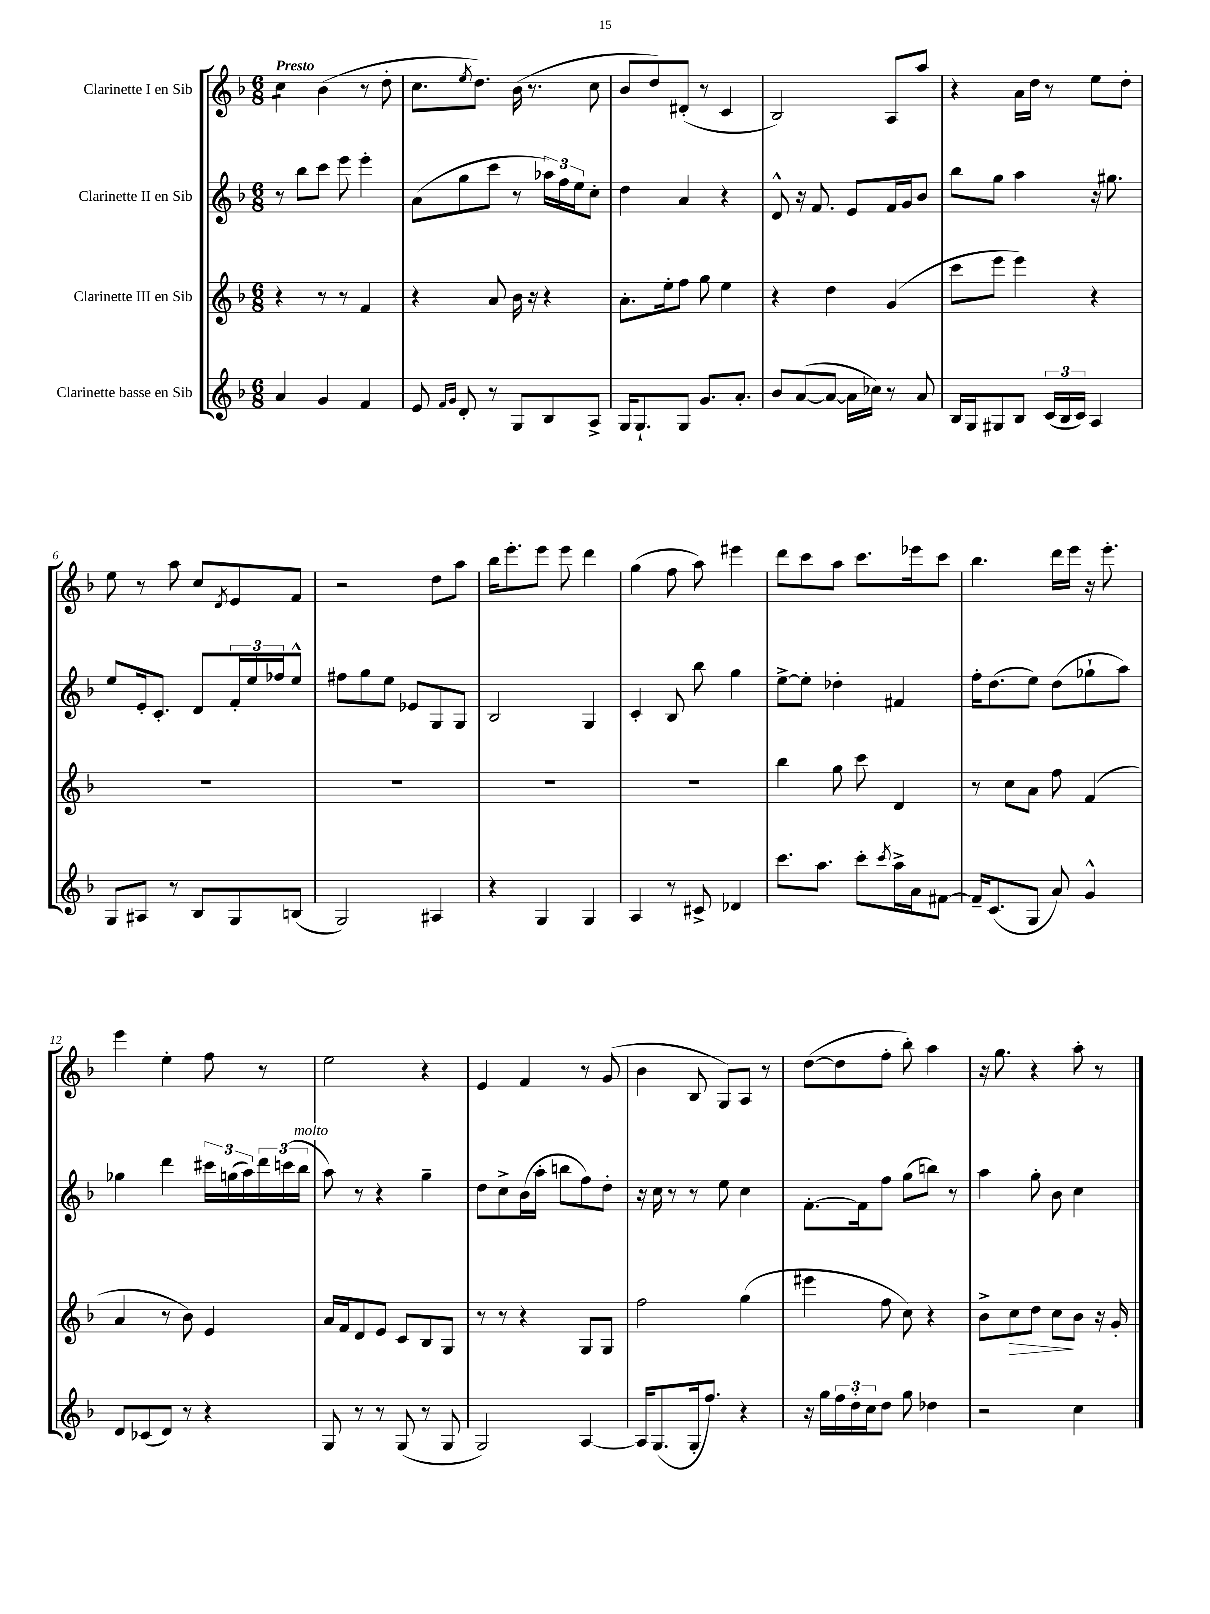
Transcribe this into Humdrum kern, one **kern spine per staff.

**kern	**kern	**dynam	**kern	**kern
*part4	*part3	*part3	*part2	*part1
*staff4	*staff3	*staff3	*staff2	*staff1
*I"Clarinette basse en Sib	*I"Clarinette III en Sib	*	*I"Clarinette II en Sib	*I"Clarinette I en Sib
*clefG2	*clefG2	*	*clefG2	*clefG2
*k[b-]	*k[b-]	*	*k[b-]	*k[b-]
*M6/8	*M6/8	*	*M6/8	*M6/8
=1	=1	=1	=1	=1
!	!	!	!	!LO:TX:a:B:t=Presto
*	*	*	*	*tremolo
4a/	4r	.	8r	8cc\L
.	.	.	8bb-\L	8cc\J
*	*	*	*	*Xtremolo
4g/	8r	.	8ccc\J	(4b-\
.	8r	.	8eee\	.
4f/	4f/	.	4eee'\	8r
.	.	.	.	8dd'\
=2	=2	=2	=2	=2
8e/	4r	.	(8a\L	8.cc\L
16qqf/LL	.	.	.	.
16qqg/JJ	.	.	.	.
8d'/	.	.	8gg\	.
.	.	.	.	8qee/
.	.	.	.	8.dd\J)
8r	8a/	.	8ccc\J	.
8G/L	16b-\	.	8r	(16b-\
.	16r	.	.	8.r
8B-/	4r	.	24aa-X\LL)	.
.	.	.	24ff\	.
.	.	.	24ee\J	.
8A^/J	.	.	8cc'\J	8cc\
=3	=3	=3	=3	=3
16G/KL	8.a'\L	.	4dd\	8b-/L
8.G`/	.	.	.	.
.	.	.	.	8dd/)
.	16ee'\k	.	.	.
8G/J	8ff\J	.	4a/	(8d#X'/J
8.g/L	8gg\	.	.	8r
.	4ee\	.	4r	4c/
8.a'/J	.	.	.	.
=4	=4	=4	=4	=4
8b-/L	4r	.	8d^^/	2B-/)
([8a/	.	.	16r	.
.	.	.	8.f/	.
8a/J_	4dd\	.	.	.
16a\LL]	.	.	8e/L	.
16cc-X\JJ)	.	.	.	.
8r	(4g/	.	16f/L	8A/L
.	.	.	16g/J	.
8a/	.	.	8b-/J	8aa/J
=5	=5	=5	=5	=5
16B-/LL	8ccc\L	.	8bb-\L	4r
16G/J	.	.	.	.
8G#X/	8eee\J	.	8gg\J	.
8B-/J	4eee\)	.	4aa\	16a\LL
.	.	.	.	16dd\JJ
(24c/LL	.	.	.	8r
24B-/	.	.	.	.
24c/JJ)	.	.	.	.
4A/	4r	.	16r	8ee\L
.	.	.	8.gg#X\	.
.	.	.	.	8dd'\J
!!LO:LB:g=z
=6	=6	=6	=6	=6
8G/L	2.r	.	8ee/L	8ee\
8A#X/J	.	.	16e'/k	8r
.	.	.	8.c'/J	.
8r	.	.	.	8aa\
8B-/L	.	.	8d/L	8cc/L
.	.	.	.	8qd/
8G/	.	.	24f'/L	8e/
.	.	.	24ee/	.
.	.	.	24ff-X/J	.
(8Bn/J	.	.	8ee^^/J	8f/J
=7	=7	=7	=7	=7
2G/)	2.r	.	8ff#X\L	2r
.	.	.	8gg\	.
.	.	.	8ee\J	.
.	.	.	8e-X/L	.
4A#X/	.	.	8G/	8dd\L
.	.	.	8G/J	8aa\J
=8	=8	=8	=8	=8
4r	2.r	.	2B-/	16bb-\KL
.	.	.	.	8.eee'\
4G/	.	.	.	8eee\J
.	.	.	.	8eee\
4G/	.	.	4G/	4ddd\
=9	=9	=9	=9	=9
4A/	2.r	.	4c'/	(4gg\
8r	.	.	8B-/	8ff\
8c#X^/	.	.	8bb-\	8aa\)
4d-X/	.	.	4gg\	4eee#X\
=10	=10	=10	=10	=10
8.ccc\L	4bb-\	.	[8ee^\L	8ddd\L
.	.	.	8ee'\J]	8ccc\
8.aa\J	.	.	.	.
.	8gg\	.	4dd-X'\	8aa\J
8ccc'\L	8ccc\	.	.	8.ccc\L
8qccc/	.	.	.	.
16aa^\L	4d/	.	4f#X/	.
16a\J	.	.	.	16eee-X\k
[8f#X\J	.	.	.	8ccc\J
=11	=11	=11	=11	=11
16f#~/KL]	8r	.	16ff'\KL	4.bb-\
(8.c/	.	.	(8.dd\	.
.	8cc\L	.	.	.
8G/J	8a\J	.	8ee\J)	.
8a/)	8ff\	.	(8dd\L	16ddd\LL
.	.	.	.	16eee\JJ
4g^^/	(4f/	.	8gg-X`\	16r
.	.	.	.	8.eee'\
.	.	.	8aa\J)	.
!!LO:LB:g=z
=12	=12	=12	=12	=12
8d/L	4a/	.	4gg-X\	4eee\
(8c-X/	.	.	.	.
8d/J)	8r	.	4ddd\	4ee'\
8r	8b-\)	.	.	.
4r	4e/	.	24ccc#X\LL	8ff\
.	.	.	(24ggn\	.
.	.	.	24aa\)	.
.	.	.	24ddd\	8r
.	.	.	(24cccn\	.
!	!	!	!LO:TX:a:i:t=molto	!
.	.	.	24bb-\JJ	.
=13	=13	=13	=13	=13
8G/	16a/LL	.	8aa\)	2ee\
.	16f/J	.	.	.
8r	8d/	.	8r	.
8r	8e/J	.	4r	.
(8G/	8c/L	.	.	.
8r	8B-/	.	4gg~\	4r
8G/	8G/J	.	.	.
=14	=14	=14	=14	=14
2G/)	8r	.	8dd\L	4e/
.	8r	.	8cc^\	.
.	4r	.	(16b-\L	4f/
.	.	.	16aa'\JJ	.
.	.	.	8bbn\L	.
[4A/	8G/L	.	8ff\)	8r
.	8G/J	.	8dd'\J	(8g/
=15	=15	=15	=15	=15
16A/KL]	2ff\	.	16r	4b-\
(8.G/	.	.	16cc\	.
.	.	.	8r	.
16G'/k	.	.	8r	8B-/
8.ff/J)	.	.	.	.
.	.	.	8ee\	8G/L)
4r	(4gg\	.	4cc\	8A/J
.	.	.	.	8r
=16	=16	=16	=16	=16
16r	4eee#X\	.	[8.f'\L	([8dd\L
16gg\LL	.	.	.	.
24ff\	.	.	.	8dd\]
24dd'\	.	.	.	.
.	.	.	16f\k]	.
24cc\J	.	.	.	.
8dd\J	8ff\	.	8ff\J	8ff'\J
8gg\	8cc\)	.	(8gg\L	8bb-'\)
4dd-X\	4r	.	8bbn\J)	4aa\
.	.	.	8r	.
=17	=17	=17	=17	=17
2r	8b-^\L	.	4aa\	16r
.	.	.	.	8.gg\
!	!	!LO:HP:b	!	!
.	8cc\	>	.	.
.	8dd\J	.	8gg'\	4r
.	8cc\L	.	8b-\	.
4cc\	8b-\J	]	4cc\	8aa'\
.	16r	.	.	8r
.	16g'/	.	.	.
==	==	==	==	==
*-	*-	*-	*-	*-
